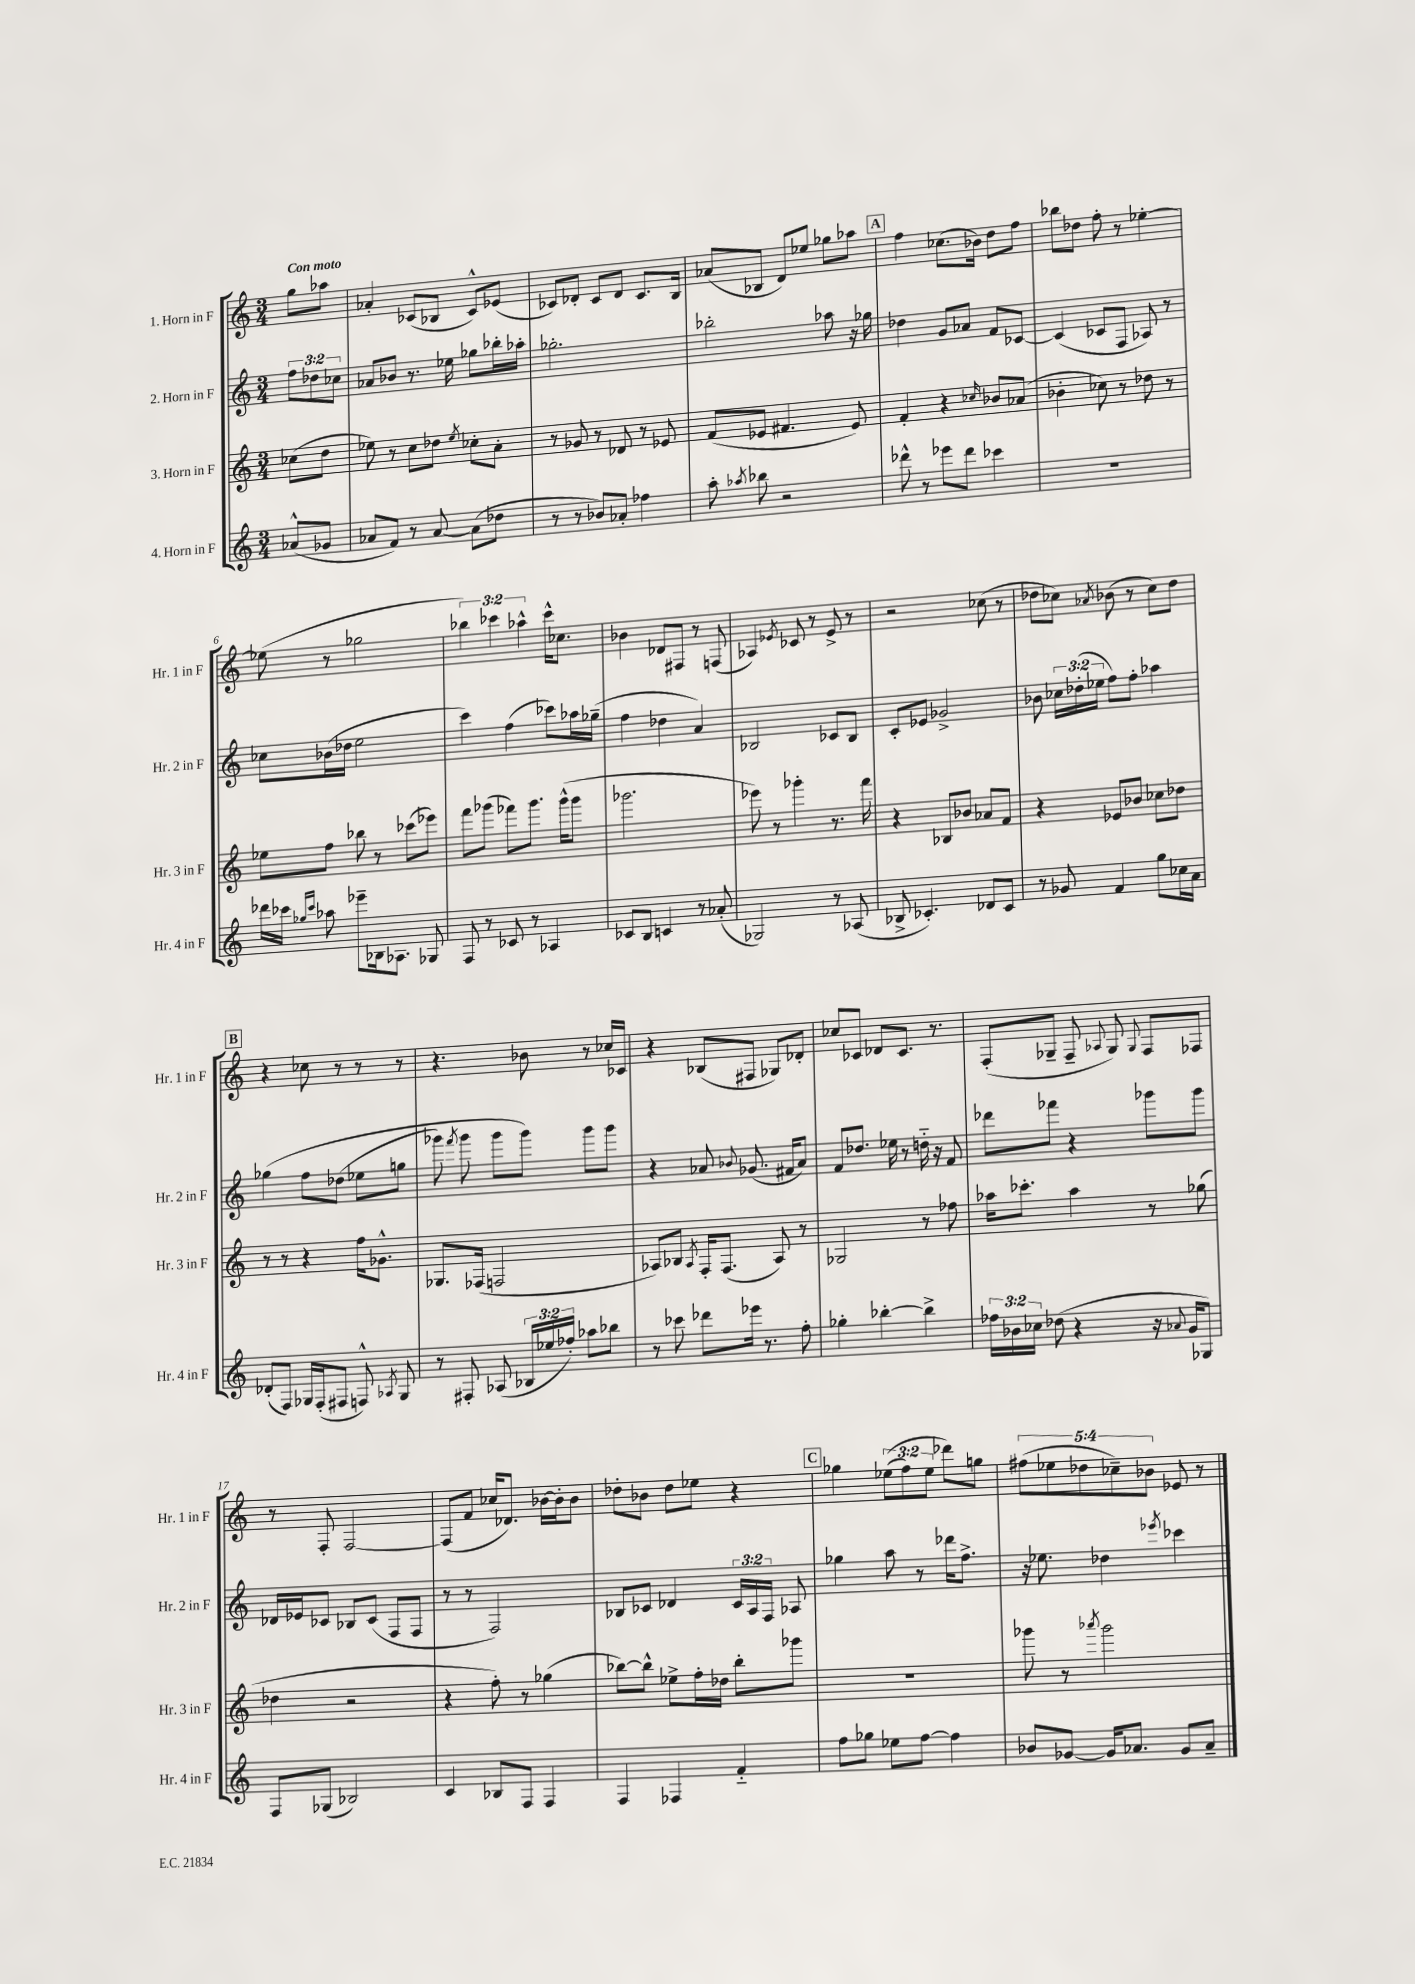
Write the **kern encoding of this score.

**kern	**kern	**kern	**kern
*staff4	*staff3	*staff2	*staff1
*clefG2	*clefG2	*clefG2	*clefG2
*k[]	*k[]	*k[]	*k[]
*M3/4	*M3/4	*M3/4	*M3/4
(8a-^^	(8cc-	12ff	8gg
.	.	12dd-	.
8g-	8dd	.	8aa-
.	.	12cc-	.
=	=	=	=
8a-	8ee-)	8a-	4a-'
8f)	8r	8b-	.
8r	8cc	8.r	(8c-
[8a-	8dd-	.	8B-
.	.	16ee-	.
.	8qee-	.	.
(8a-]	8cc-'	8gg-	8c-^^)
8dd-	8a'	16bb-'	(8e-
.	.	16aa-'	.
=	=	=	=
8r	8r	2.gg-'	8c-)
8r	8g-	.	8d-'
8b-)	8r	.	8c-
8a-'	8d-	.	8d-
4ff-	8r	.	8.c-
.	8e-	.	.
.	.	.	16B
=	=	=	=
8aa'	(8f	2bb-'	(8a-
8qaa-	.	.	.
8bb-	8e-	.	8B-
2r	4.f#	.	8d)
.	.	.	8ee-
.	.	8aa-	8gg-
.	8e-)	16r	8aa-
.	.	16gg-	.
=	=	=	=
8ddd-^^	4f'	4dd-	4ff
8r	.	.	.
8eee-	4r	8g	(8.cc-
8ddd-	.	8a-	.
.	.	.	16b-)
.	16qqcc-	.	.
4ccc-	8b-	8f	8dd
.	(8a-	[8c-	8ff
=	=	=	=
2.r	4b-'	(4c-]	8bb-
.	.	.	8dd-
.	8cc-)	8c-	8ff'
.	8r	8F	8r
.	8dd-	8A-)	[4ee-'
.	8r	8r	.
=	=	=	=
16ddd-	8ee-	8cc-	(8ee-]
16ccc-	.	.	.
16qqgg-	.	.	.
16qqccc-	.	.	.
8aa-	8ff	(16b-	8r
.	.	16dd-	.
8eee-~	8bb-	2ee	2gg-
16B-	8r	.	.
8.A-	.	.	.
.	(8ccc-	.	.
8G-	8eee-)	.	.
=	=	=	=
8F	8fff	4ccc)	6bb-)
8r	(8ggg-	.	.
.	.	.	6ccc-
8c-	8fff-)	(4ff	.
.	.	.	6aa-^^
8r	8.ggg-	.	.
4A-	.	8ccc-)	16ccc-^^
.	(16ggg-^^	.	8.cc-
.	8ggg-	16aa-	.
.	.	(16gg-~	.
=	=	=	=
8c-	2.ggg-	4ff	4b-
8B	.	.	.
4c	.	4dd-	8d-
.	.	.	8F#
8r	.	4a)	8r
(8a-'	.	.	(8F
=	=	=	=
2G-)	8eee-)	2B-	4A-)
.	8r	.	.
.	.	.	8qe-
.	4ggg-'	.	8c-
.	.	.	8r
8r	8.r	8c-	8e-^
(8A-	.	8B-	8r
.	16fff	.	.
=	=	=	=
8B-^	4r	8c'	2r
4.c-')	.	8e-	.
.	8B-	2g-^	.
.	8b-	.	.
8d-	8a-	.	(8cc-
8c-	8f	.	8r
=	=	=	=
8r	4r	8b-	8dd-
8g-	.	24cc-	8cc-)
.	.	(24dd-'	.
.	.	24ee-	.
.	.	.	8qa-
4f	8e-	8ff)	(8b-
.	8b-	8ff'	8r
8gg	8cc-	4aa-	8cc-)
16cc-	8dd-	.	8dd-
16a	.	.	.
=	=	=	=
(8d-'	8r	&(4gg-	4r
8F)	8r	.	.
16G-	4r	8ff	8cc-
(16F'	.	.	.
8F#	.	(8dd-	8r
8F^^)	16ff	8ee-	8r
.	8.g-^^	.	.
8qA-	.	.	.
8G-	.	8gg	8r
=	=	=	=
8r	8.G-	8ggg-)	4.r
.	.	8qfff	.
8F#'	.	8ggg-	.
.	(16F-	.	.
(8A-	2F	8ggg-	.
24B-	.	8ggg-&)	8b-
24ee-	.	.	.
24ff-')	.	.	.
8aa-	.	8ggg-	8r
8bb-	.	8ggg-	16cc-
.	.	.	16c-
=	=	=	=
8r	8A-)	4r	4r
8ccc-	8B-	.	.
.	8qA-	.	.
8ddd-	16F'	8a-	(8B-
.	(8.F	.	.
.	.	8qqb-	.
16eee-	.	(8.g-	8F#
8.r	.	.	.
.	8A-)	.	8G-)
.	.	16f#	.
8ff'	8r	8a-)	8d-'
=	=	=	=
4gg-'	2G-	8f	8cc-
.	.	8.dd-	8c-
[4bb-'	.	.	8d-
.	.	16ee-	.
.	.	8r	8.c-
4bb-^]	8r	16dd'~	.
.	.	16r	8.r
.	8ff-	8f	.
=	=	=	=
24ff-	16aa-	8ddd-	(8F'
24b-	.	.	.
.	8.ccc-'	.	.
24cc-	.	.	.
(8dd-	.	8fff-	8G-~
4r	4aa-	4r	8F~
.	.	.	8qqA-
.	.	.	8G-)
.	.	.	8qqG-
16r	8r	8ggg-	8F
8qqa-	.	.	.
16g	.	.	.
8G-)	(8gg-	8ggg-	8F-
=	=	=	=
8F	4dd-	16d-	8r
.	.	16e-	.
(8G-	.	8c-	8F'
2B-)	2r	8B-	[2F
.	.	(8c-	.
.	.	8F	.
.	.	8F	.
=	=	=	=
4c	4r	8r	(8F]
.	.	8r	8f
8B-	8ff')	2F)	16cc-
.	.	.	8.d-)
8F	8r	.	.
4F	(4gg-	.	[16b-
.	.	.	16b-']
.	.	.	8b-
=	=	=	=
4F	[8bb-)	8B-	8dd-'
.	8bb-^^]	8c-	8b-
4F-	8ee-^	4d-	8dd-
.	16ff'	.	8ee-
.	16dd-	.	.
4f'~	8bb-'	24c-	4r
.	.	24A	.
.	.	24F	.
.	8ggg-	8A-	.
=	=	=	=
8ff	2.r	4gg-	4gg-
8gg-	.	.	.
8ee-	.	8aa	&((12ee-
.	.	.	12ff)
[8ff	.	8r	.
.	.	.	12ee-
4ff]	.	16ddd-	8ddd-&)
.	.	8.ff^	.
.	.	.	8gg
=	=	=	=
8b-	8ggg-	16r	(10ff#
.	.	8.ee-	.
.	.	.	10ee-
[8g-	8r	.	.
.	.	.	10dd-
.	8qaaa-	.	.
16g-]	2ggg-	4dd-	.
.	.	.	10cc-~)
8.a-	.	.	.
.	.	.	10b-
.	.	8qeee-	.
8g-	.	4ccc-	8e-
8a-~	.	.	8r
==	==	==	==
*-	*-	*-	*-
